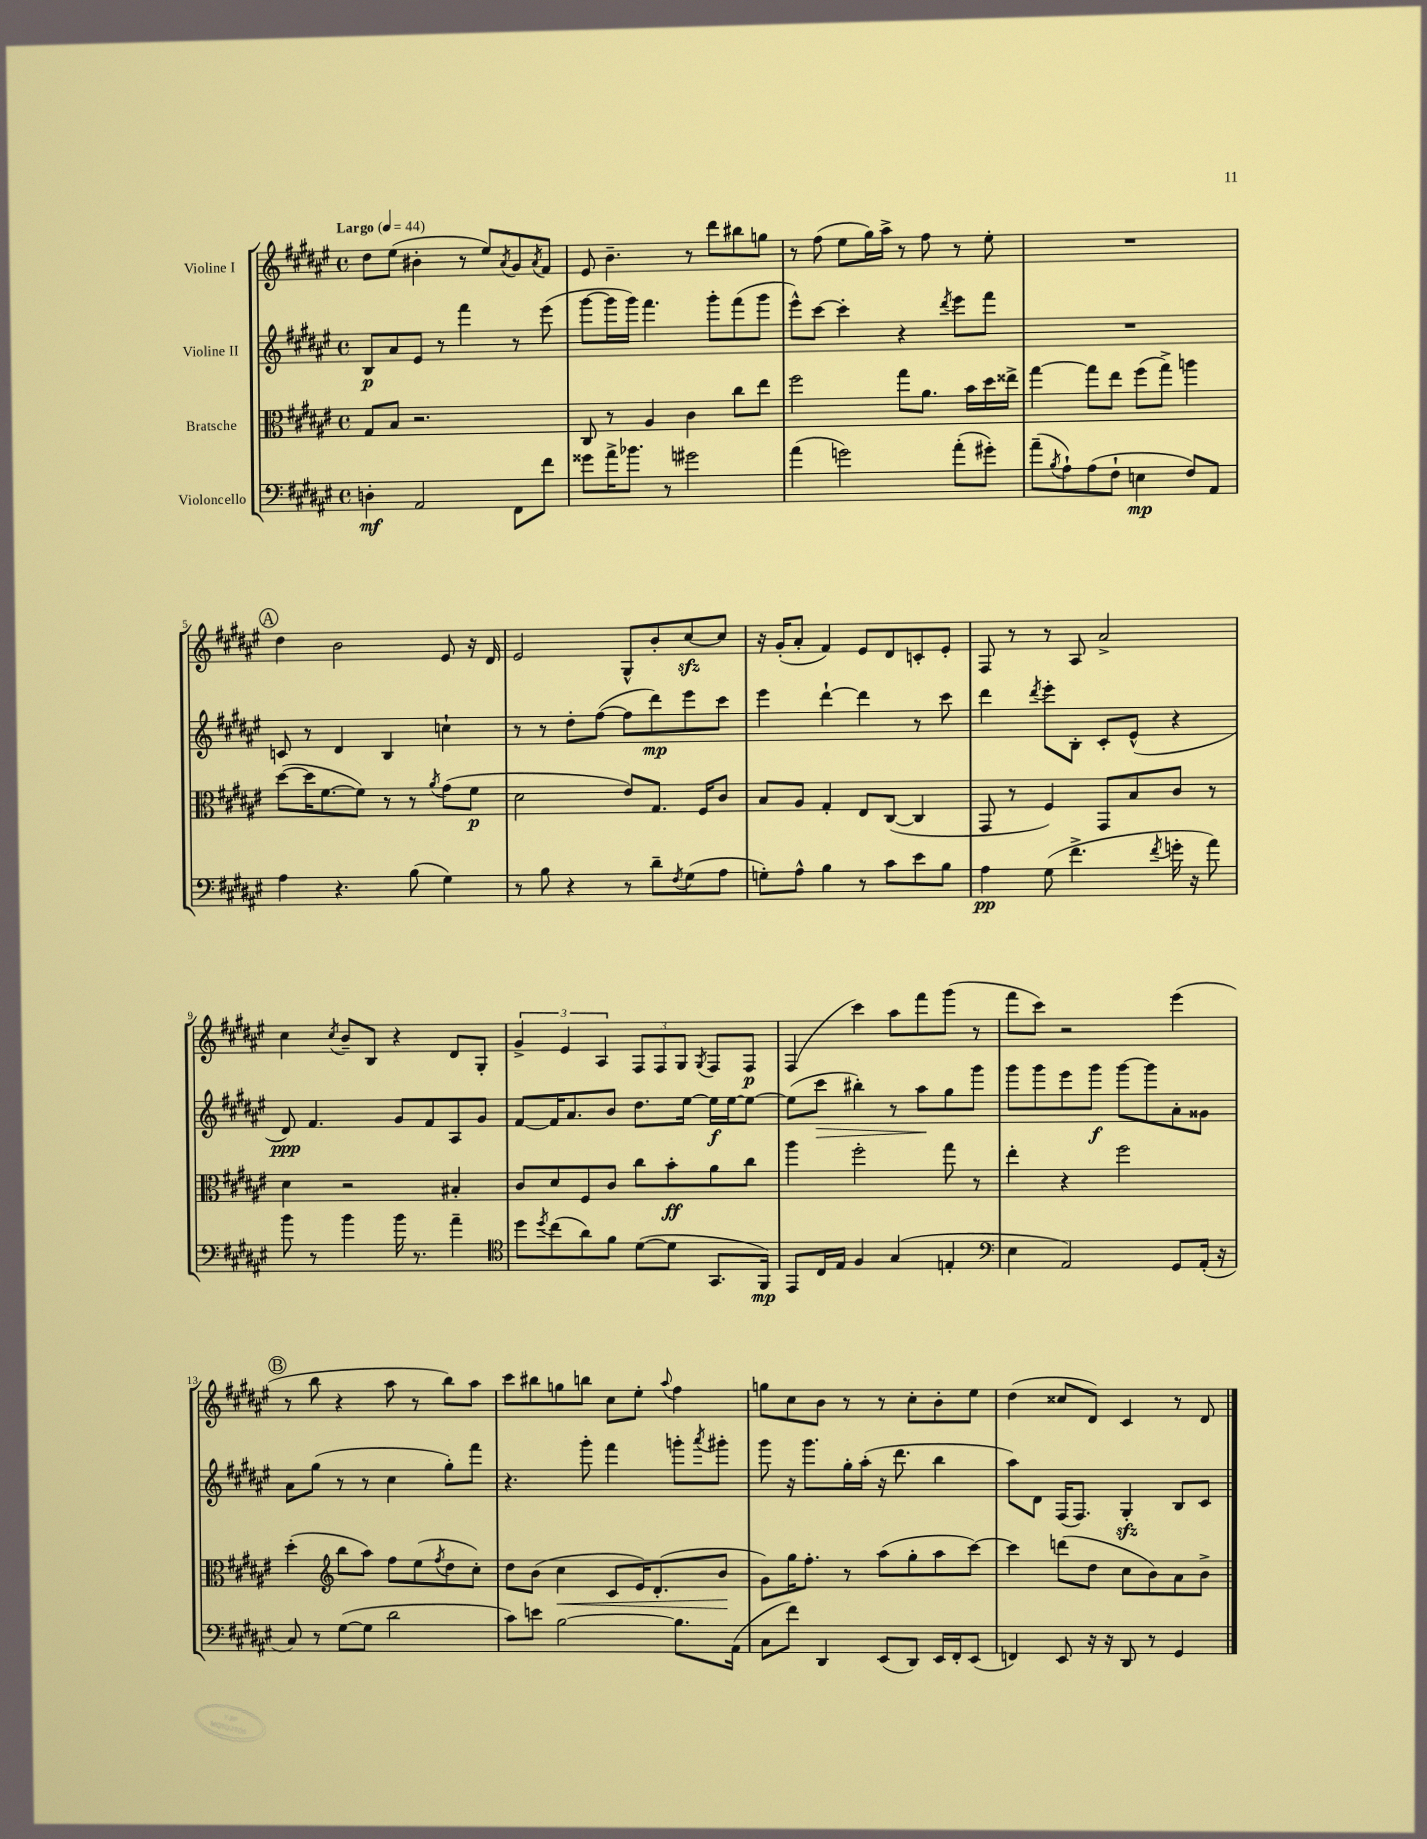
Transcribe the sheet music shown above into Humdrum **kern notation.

**kern	**dynam	**kern	**dynam	**kern	**dynam	**kern	**dynam
*part4	*part4	*part3	*part3	*part2	*part2	*part1	*part1
*staff4	*staff4	*staff3	*staff3	*staff2	*staff2	*staff1	*staff1
*I"Violoncello	*	*I"Bratsche	*	*I"Violine II	*	*I"Violine I	*
*clefF4	*	*clefC3	*	*clefG2	*	*clefG2	*
*k[f#c#g#d#a#e#]	*	*k[f#c#g#d#a#e#]	*	*k[f#c#g#d#a#e#]	*	*k[f#c#g#d#a#e#]	*
*M4/4	*	*M4/4	*	*M4/4	*	*M4/4	*
*met(c)	*	*met(c)	*	*met(c)	*	*met(c)	*
*MM44	*	*MM44	*	*MM44	*	*MM44	*
=1	=1	=1	=1	=1	=1	=1	=1
!	!	!	!	!	!	!LO:TX:a:B:t=Largo	!
4Dn'\	mf	8G#/L	.	8B/L	p	8dd#\L	.
.	.	8B/J	.	8a#/	.	(8ee#\J	.
2AA#/	.	2.r	.	8e#/J	.	4b#X'\	.
.	.	.	.	8r	.	.	.
.	.	.	.	4fff#\	.	8r	.
.	.	.	.	.	.	8ee#/L)	.
.	.	.	.	.	.	8qa#/	.
8FF#\L	.	.	.	8r	.	8g#/	.
.	.	.	.	.	.	8qa#/	.
8f#\J	.	.	.	(8eee#\	.	8f#/J	.
=2	=2	=2	=2	=2	=2	=2	=2
8g##X\L	.	8C#/	.	[8ggg#\L	.	8e#/	.
16a#^\K	.	8r	.	16ggg#\L]	.	4.b~\	.
8.b-X\J	.	.	.	16ggg#\JJ)	.	.	.
.	.	4A#/	.	4.fff#\	.	.	.
8r	.	.	.	.	.	.	.
2g#X\	.	4c#\	.	.	.	8r	.
.	.	.	.	8ggg#'\L	.	8ddd#\L	.
.	.	8cc#\L	.	(8fff#\	.	8bb#X\	.
.	.	8ee#\J	.	8ggg#\J	.	8ggn\J	.
=3	=3	=3	=3	=3	=3	=3	=3
(4a#\	.	2ff#\	.	8eee#^^\L)	.	8r	.
.	.	.	.	[8ccc#\J	.	(8ff#\	.
2gn\)	.	.	.	4ccc#'\]	.	8ee#\L	.
.	.	.	.	.	.	16gg#\L)	.
.	.	.	.	.	.	16aa#^\JJ	.
.	.	8gg#\L	.	4r	.	8r	.
.	.	8.a#\J	.	.	.	8ff#\	.
.	.	.	.	8qddd#/	.	.	.
(8a#'\L	.	.	.	8eee#\L	.	8r	.
.	.	16b\LL	.	.	.	.	.
8g#X'\J)	.	16dd#\	.	8fff#\J	.	8ee#'\	.
.	.	16ee##X^\JJ	.	.	.	.	.
=4	=4	=4	=4	=4	=4	=4	=4
(8a#~\L	.	[4gg#\	.	1r	.	1r	.
8qB/	.	.	.	.	.	.	.
8A#`\)	.	.	.	.	.	.	.
(8A#\	.	8gg#\L]	.	.	.	.	.
8F#`\J	.	8ee#\J	.	.	.	.	.
4En\	mp	(8ff#\L	.	.	.	.	.
.	.	8gg#^\J)	.	.	.	.	.
8F#/L)	.	4aan\	.	.	.	.	.
8AA#/J	.	.	.	.	.	.	.
!!LO:LB:g=z
!!LO:REH:place=s1:t=A
=5	=5	=5	=5	=5	=5	=5	=5
4A#\	.	([8dd#\L	.	8cn/	.	4dd#\	.
.	.	16dd#\K]	.	8r	.	.	.
.	.	[8.f#\	.	.	.	.	.
4.r	.	.	.	4d#/	.	2b\	.
.	.	8f#\J])	.	.	.	.	.
.	.	8r	.	4B/	.	.	.
(8B\	.	8r	.	.	.	.	.
.	.	8qa#/	.	.	.	.	.
4G#\)	.	(8g#\L	.	4ccn`\	.	8e#/	.
.	.	8f#\J	p	.	.	16r	.
.	.	.	.	.	.	16d#/	.
=6	=6	=6	=6	=6	=6	=6	=6
8r	.	2d#\	.	8r	.	2e#/	.
8B\	.	.	.	8r	.	.	.
4r	.	.	.	8dd#'\L	.	.	.
.	.	.	.	([8ff#\J	.	.	.
8r	.	8e#/L)	.	8ff#\L]	.	8G#^^/L	.
8d#~\L	.	8.G#/J	.	8ddd#\)	mp	8b'/	.
8qF#/	.	.	.	.	.	.	.
(8G#\	.	.	.	8eee#\	.	[8cc#zz/	.
.	.	16F#/KL	.	.	.	.	.
8A#\J	.	8c#/J	.	8ccc#\J	.	8cc#/J]	.
=7	=7	=7	=7	=7	=7	=7	=7
8Gn'\L)	.	8B/L	.	4eee#\	.	16r	.
.	.	.	.	.	.	(16g#'/KL	.
8A#^^\J	.	8A#/J	.	.	.	8a#'/J	.
4B\	.	4G#'/	.	[4ddd#`\	.	4f#/)	.
8r	.	8E#/L	.	4ddd#\]	.	8e#/L	.
8c#\L	.	([8C#/J	.	.	.	8d#/	.
8e#\	.	4C#/]	.	8r	.	8cn'/	.
8B\J	.	.	.	8ccc#\	.	8e#'/J	.
=8	=8	=8	=8	=8	=8	=8	=8
4A#\	pp	8GG#/	.	4ddd#\	.	8F#/	.
.	.	8r	.	.	.	8r	.
.	.	.	.	8qddd#/	.	.	.
(8G#\	.	4F#/)	.	8eee#'\L	.	8r	.
4.f#^\	.	.	.	8B'\J	.	8A#/	.
.	.	8GG#/L	.	8c#'/L	.	2a#^/	.
.	.	8B/	.	(8e#^^/J	.	.	.
8qf#/	.	.	.	.	.	.	.
16gn'\	.	8c#/J	.	4r	.	.	.
16r	.	.	.	.	.	.	.
8a#\)	.	8r	.	.	.	.	.
!!LO:LB:g=z
=9	=9	=9	=9	=9	=9	=9	=9
8b\	.	4d#\	.	8d#/)	ppp	4cc#\	.
8r	.	.	.	4.f#/	.	.	.
.	.	.	.	.	.	8qcc#/	.
4b\	.	2r	.	.	.	8b~/L	.
.	.	.	.	.	.	8B/J	.
16b\	.	.	.	8g#/L	.	4r	.
8.r	.	.	.	.	.	.	.
.	.	.	.	8f#/	.	.	.
4a#~\	.	4B#X'/	.	8A#/	.	8d#/L	.
.	.	.	.	8g#/J	.	8G#'/J	.
=10	=10	=10	=10	=10	=10	=10	=10
*clefC4	*	*	*	*	*	*	*
8dd#\L	.	8c#/L	.	[8f#/L	.	6g#^/	.
8qdd#/	.	.	.	.	.	.	.
(8cc#\	.	8d#/	.	16f#/K]	.	.	.
.	.	.	.	.	.	6e#/	.
.	.	.	.	8.a#/	.	.	.
8a#\)	.	8F#/	.	.	.	.	.
.	.	.	.	.	.	6A#/	.
8f#\J	.	8c#/J	.	8b/J	.	.	.
([8d#\L	.	8cc#\L	.	8.dd#\L	.	12F#/L	.
.	.	.	.	.	.	12F#/	.
8d#\J]	.	8b'\	ff	.	.	.	.
.	.	.	.	.	.	12G#/J	.
.	.	.	.	[16ee#\Jk	.	.	.
.	.	.	.	.	.	8qG#/	.
8.GG#/L	.	8a#\	.	16ee#\LL]	f	8F#/L	.
.	.	.	.	[16ee#\J	.	.	.
.	.	8cc#\J	.	8ee#\J_	.	8F#/J	p
16FF#/Jk)	mp	.	.	.	.	.	.
=11	=11	=11	=11	=11	=11	=11	=11
8EE#/L	.	4aa#\	.	(8ee#\L]	.	(4F#/	.
!	!	!	!	!	!LO:HP:b	!	!
16C#/L	.	.	.	8ccc#\J	>	.	.
16E#/JJ	.	.	.	.	.	.	.
4F#/	.	2ff#'\	.	4bb#X'\)	.	4ccc#\)	.
(4G#/	.	.	.	8r	.	8aa#\L	.
.	.	.	.	8aa#\L	.	8fff#\	.
4En'/	.	8gg#\	.	8gg#\	]	(8ggg#\J	.
.	.	8r	.	8ggg#\J	.	8r	.
=12	=12	=12	=12	=12	=12	=12	=12
*clefF4	*	*	*	*	*	*	*
4E#\	.	4ee#'\	.	8ggg#\L	.	8fff#\L	.
.	.	.	.	8ggg#\	.	8ccc#\J)	.
2AA#/)	.	4r	.	8eee#\	.	2r	.
.	.	.	.	8ggg#\J	f	.	.
.	.	2ff#\	.	[8ggg#\L	.	.	.
.	.	.	.	8ggg#\]	.	.	.
8GG#/L	.	.	.	8a#'\	.	(4eee#\	.
(16AA#'/Jk	.	.	.	8g##X\J	.	.	.
16r	.	.	.	.	.	.	.
!!LO:LB:g=z
!!LO:REH:place=s1:t=B
=13	=13	=13	=13	=13	=13	=13	=13
8C#/)	.	(4dd#'\	.	8a#\L	.	8r	.
8r	.	.	.	(8gg#\J	.	8bb\	.
*	*	*clefG2	*	*	*	*	*
([8G#\L	.	8bb\L	.	8r	.	4r	.
8G#\J]	.	8aa#\J)	.	8r	.	.	.
2d#\	.	8ff#\L	.	4cc#\	.	8aa#\	.
.	.	(8ee#\	.	.	.	8r	.
.	.	8qff#/	.	.	.	.	.
.	.	8dd#\	.	8gg#'\L)	.	8bb\L)	.
.	.	8cc#'\J)	.	8fff#\J	.	8aa#\J	.
=14	=14	=14	=14	=14	=14	=14	=14
8c#\L)	.	8dd#\L	.	4.r	.	8ccc#\L	.
8en\J	.	(8b\J	.	.	.	8bb#X\	.
!	!	!	!LO:HP:b	!	!	!	!
[2B\	.	4cc#\	<	.	.	8ggn\	.
.	.	.	.	8ggg#'\	.	8bbn\J	.
.	.	8c#/L	.	4fff#\	.	8cc#\L	.
.	.	16e#/K)	.	.	.	8ee#'\J	.
.	.	(8.d#'/	.	.	.	.	.
.	.	.	.	.	.	8qqaa#/	.
8.B\L]	.	.	.	8gggn'\L	.	4ff#\	.
.	.	.	.	8qaaa#/	.	.	.
.	.	8b/J	.	8ggg#X'\J	.	.	.
(16AA#\Jk	.	.	.	.	.	.	.
.	.	.	[	.	.	.	.
=15	=15	=15	=15	=15	=15	=15	=15
8C#\L	.	8g#\L)	.	8ggg#\	.	8ggn\L	.
8f#\J)	.	16gg#\K	.	16r	.	8cc#\	.
.	.	8.ff#'\J	.	8.ggg#\L	.	.	.
4DD#/	.	.	.	.	.	8b\J	.
.	.	8r	.	16gg#'\L	.	8r	.
.	.	.	.	(16aa#'\JJ	.	.	.
(8EE#/L	.	(8aa#\L	.	16r	.	8r	.
.	.	.	.	8.ddd#\	.	.	.
8DD#/J)	.	8gg#'\	.	.	.	8cc#'\L	.
16EE#/LL	.	8aa#\	.	4bb\	.	8b'\	.
16FF#'/J	.	.	.	.	.	.	.
(8EE#/J	.	[8ccc#\J)	.	.	.	8ee#\J	.
=16	=16	=16	=16	=16	=16	=16	=16
4FFn/)	.	4ccc#\]	.	8aa#\L)	.	(4dd#\	.
.	.	.	.	8d#\J	.	.	.
8EE#/	.	(8dddn\L	.	(16F#/KL	.	8cc##X/L	.
.	.	.	.	8.F#/J)	.	.	.
16r	.	8dd#\J	.	.	.	8d#/J)	.
16r	.	.	.	.	.	.	.
8DD#/	.	8cc#\L	.	4G#zz'/	.	4c#/	.
8r	.	8b\)	.	.	.	.	.
4GG#/	.	8a#\	.	8B/L	.	8r	.
.	.	8b^\J	.	8c#/J	.	8d#/	.
==	==	==	==	==	==	==	==
*-	*-	*-	*-	*-	*-	*-	*-
